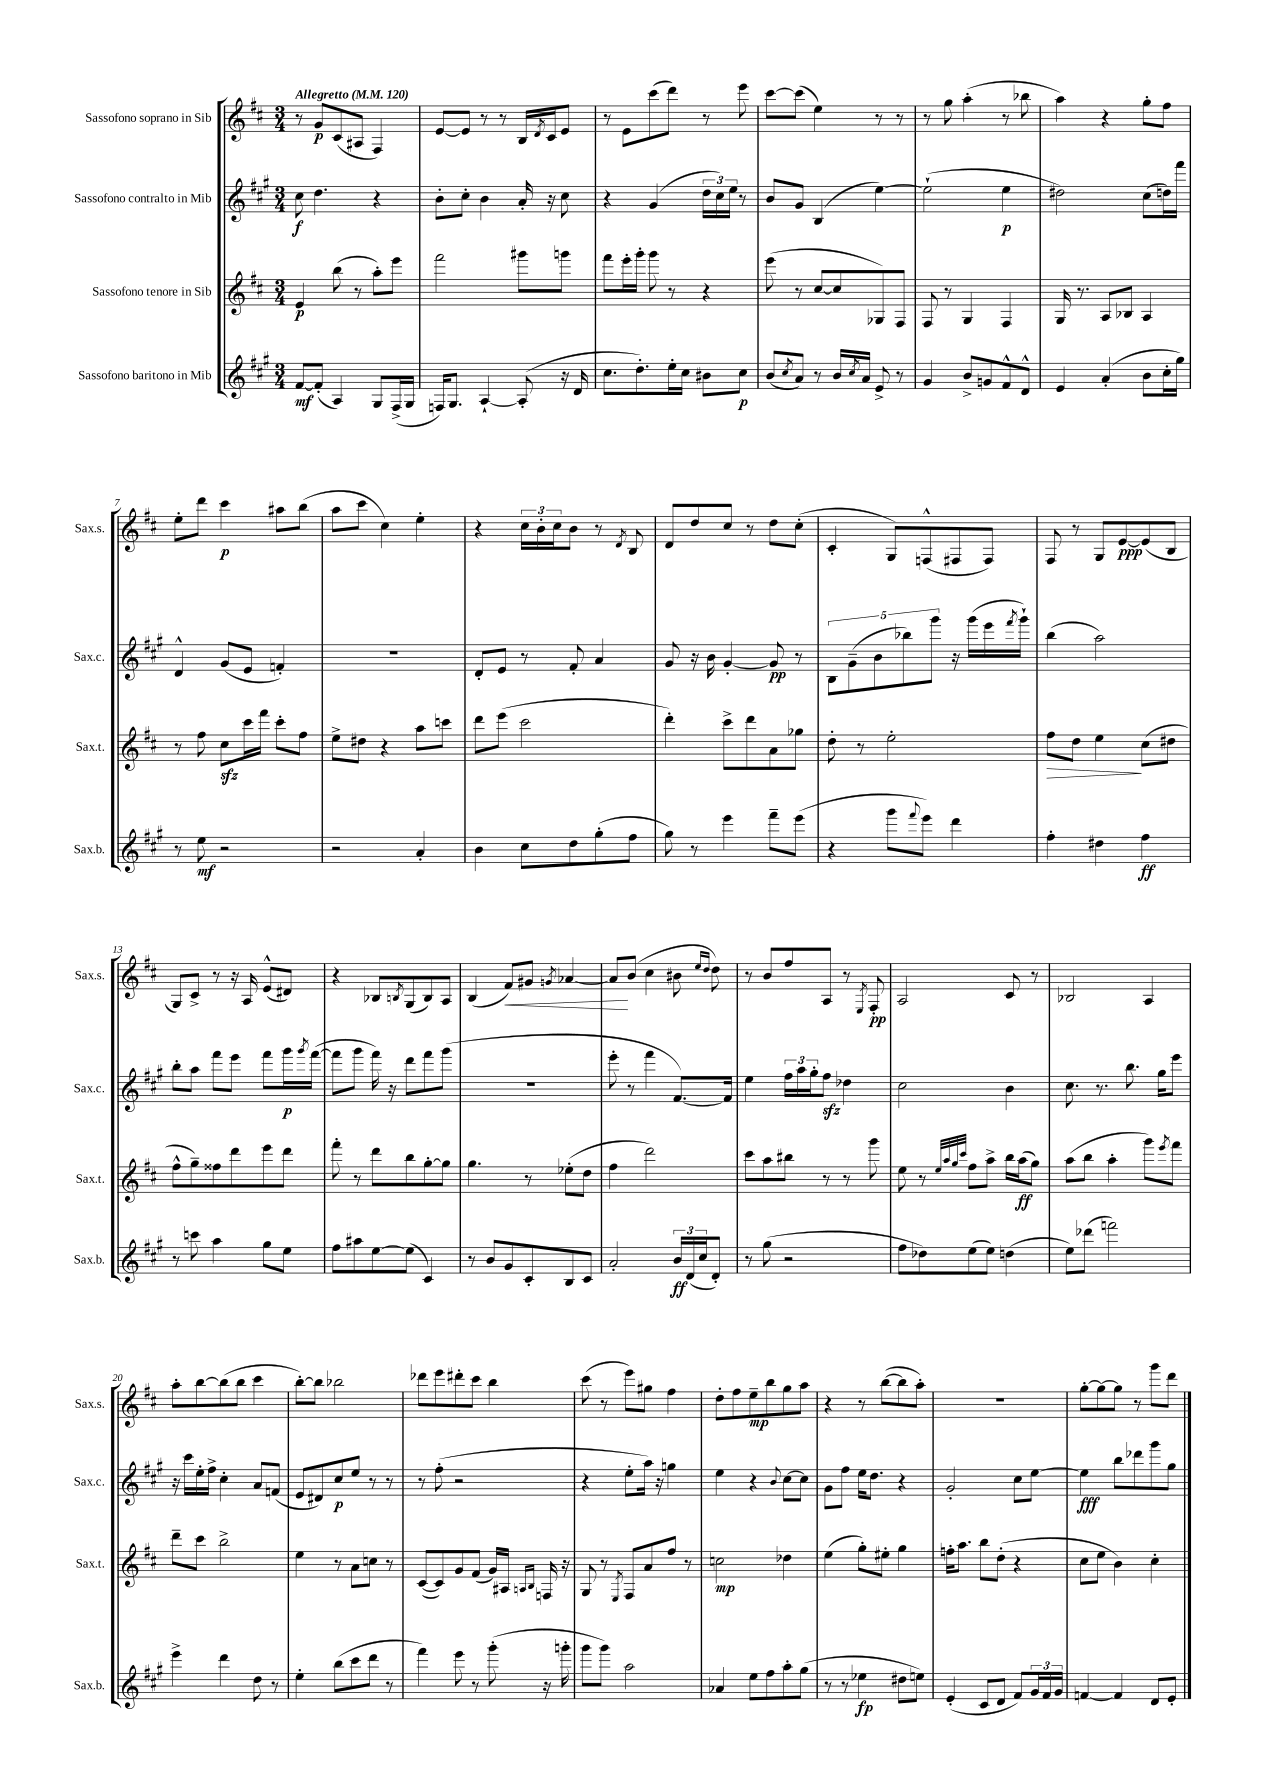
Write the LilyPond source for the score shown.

<<
\new StaffGroup <<
\new Staff = "s0" \with { instrumentName = "Sassofono soprano in Sib" shortInstrumentName = "Sax.s." } {
    \clef treble \key d \major \numericTimeSignature \time 3/4 \tempo "Allegretto" 4 = 120
    r8 g'8\p cis'8( ais8 fis4) |
    e'8~ e'8 r8 r8 b16 \acciaccatura { d'8 } cis'16 e'8 |
    r8 e'8 cis'''8( d'''8) r8 e'''8 |
    cis'''8~ cis'''8( e''4) r8 r8 |
    r8 g''8 a''4-.( r8 bes''8 |
    a''4) r4 g''8-. fis''8 |
    e''8-. d'''8 cis'''4\p ais''8 b''8( |
    a''8 cis'''8 cis''4) e''4-. |
    r4 \tuplet 3/2 { cis''16 b'16-. cis''16 } b'8 r8 \acciaccatura { d'8 } b8 |
    d'8 d''8 cis''8 r8 d''8 cis''8-.( |
    cis'4-. g8) f8-^( fis8 fis8) |
    fis8 r8 g8 e'8~\ppp e'8( b8 |
    g8) cis'8-> r8 r16 a16 e'8-^( dis'8) |
    r4 bes8 \acciaccatura { b8 } g8( b8) a8 |
    b4( fis'8\<) gis'8 \acciaccatura { g'8 } aes'4~ |
    aes'8\! b'8( cis''4 bis'8 \grace { e''16 d''16 } d''8) |
    r8 b'8 fis''8 a8 r8 \acciaccatura { e8 } fis8-.\pp |
    a2 cis'8 r8 |
    bes2 a4 |
    a''8-. b''8~ b''8( b''8 cis'''4 |
    b''8~-.) b''8 bes''2 |
    des'''8 e'''8 dis'''8-. cis'''8 b''4 |
    cis'''8( r8 e'''8) gis''8 fis''4 |
    d''8-. fis''8 e''8--\mp b''8 g''8 a''8 |
    r4 r8 b''8~( b''8 a''8-.) |
    R2. |
    g''8~-. g''8~ g''8 r8 g'''8 d'''8 \bar "|." |
}
\new Staff = "s1" \with { instrumentName = "Sassofono contralto in Mib" shortInstrumentName = "Sax.c." } {
    \clef treble \key a \major \numericTimeSignature \time 3/4
    cis''8\f d''4. r4 |
    b'8-. cis''8-. b'4 a'16-. r16 cis''8 |
    r4 gis'4( \tuplet 3/2 { d''16 cis''16) e''16 } r8 |
    b'8 gis'8 b4( e''4~) |
    e''2-!( e''4\p |
    dis''2) cis''8( d''16) fis'''16 |
    d'4-^ gis'8( e'8 f'4-.) |
    R2. |
    d'8-. e'8 r8 fis'8-. a'4 |
    gis'8 r16 b'16 gis'4~-. gis'8\pp r8 |
    \tuplet 5/4 { b8 gis'8--( b'8 bes''8) gis'''8 } r16 gis'''16( e'''16 \acciaccatura { fis'''8 } gis'''16-!) |
    b''4( a''2) |
    b''8-. a''8 fis'''8 e'''8 fis'''8 gis'''16\p \acciaccatura { gis'''8 } fis'''16~( |
    fis'''8 gis'''8 fis'''16) r16 d'''8 fis'''8 gis'''8( |
    R2. |
    e'''8-. r8 fis'''4 fis'8.~) fis'16 |
    e''4 \tuplet 3/2 { fis''16 a''16 gis''16-. } fis''8\sfz des''4 |
    cis''2 b'4 |
    cis''8. r8. b''8. gis''16 e'''8 |
    r16 cis'''16 e''16-. fis''16-> cis''4-. a'8 f'8( |
    e'8 dis'8) cis''8\p e''8 r8 r8 |
    r8 fis''8-.( r2 |
    r4 e''8-. a''16) r16 g''4 |
    e''4 r4 \appoggiatura { b'8 } cis''8~ cis''8 |
    gis'8 fis''8 e''16 d''8. r4 |
    gis'2-. cis''8 e''8~ |
    e''4\fff b''8 des'''8 gis'''8 gis''8 \bar "|." |
}
\new Staff = "s2" \with { instrumentName = "Sassofono tenore in Sib" shortInstrumentName = "Sax.t." } {
    \clef treble \key d \major \numericTimeSignature \time 3/4
    e'4\p b''8( r8 a''8-.) e'''8 |
    fis'''2 gis'''8 g'''8 |
    fis'''8 e'''16-. g'''16-. g'''8 r8 r4 |
    e'''8( r8 cis''8~ cis''8 ges8) fis8 |
    fis8 r8 g4 fis4 |
    g16 r8. a8 bes8 a4 |
    r8 fis''8 cis''8\sfz cis'''16 fis'''16 cis'''8-. fis''8 |
    e''8-> dis''8 r4 a''8 c'''8 |
    d'''8 e'''8( cis'''2 |
    d'''4-.) cis'''8-> d'''8 a'8 ges''8 |
    d''8-. r8 e''2-. |
    fis''8\> d''8 e''4\! cis''8( dis''8 |
    fis''8-^ g''8--) fisis''8 d'''8 e'''8 d'''8 |
    fis'''8-. r8 d'''8 b''8 g''8~-. g''8 |
    g''4. r8 ees''8-.( d''8 |
    fis''4 d'''2) |
    cis'''8 a''8 bis''8 r8 r8 g'''8 |
    e''8 r8 \grace { e''32 a''32 g''32 cis'''32 } fis''8 a''8-> b''16 a''16\ff( g''8) |
    a''8( b''8 a''4-. g'''8) \acciaccatura { e'''8 } fis'''8 |
    d'''8-- cis'''8 b''2-> |
    e''4 r8 a'8 c''8 r8 |
    cis'8~( cis'8) g'8 fis'8( g'16) ais16 \grace { a16 b16 } f16 r16 |
    g8 r8 \acciaccatura { e8 } fis8 a'8 fis''8 r8 |
    c''2\mp des''4 |
    e''4( g''8-.) eis''8-. g''4 |
    f''16-. a''8. b''8 d''8-.( r4 |
    cis''8 e''8 b'4) cis''4-. \bar "|." |
}
\new Staff = "s3" \with { instrumentName = "Sassofono baritono in Mib" shortInstrumentName = "Sax.b." } {
    \clef treble \key a \major \numericTimeSignature \time 3/4
    fis'8~\mf fis'8-.( a4) gis8 fis16->( gis16 |
    f16) gis8. a4~-! a8-.( r16 d'16 |
    cis''8. d''8.-.) e''16-. cis''16 bis'8 cis''8\p |
    b'8( \acciaccatura { cis''8 } a'8) r8 b'16 \acciaccatura { cis''8 } a'16 e'8-> r8 |
    gis'4 b'8-> g'8 fis'8-^ d'8-^ |
    e'4 a'4-.( b'8 cis''16-. gis''16) |
    r8 e''8\mf r2 |
    r2 a'4-. |
    b'4 cis''8 d''8 gis''8-.( fis''8 |
    gis''8) r8 e'''4 fis'''8-- e'''8( |
    r4 gis'''8 \appoggiatura { fis'''8 } e'''8) d'''4 |
    fis''4-. dis''4 fis''4\ff |
    r8 c'''8 a''4 gis''8 e''8 |
    fis''8 ais''8 e''8~ e''8( cis'4) |
    r8 b'8 gis'8 cis'8-. b8 cis'8 |
    a'2-. \tuplet 3/2 { b'16\ff d'16( cis''16 } d'8-.) |
    r8 gis''8( r2 |
    fis''8 des''8) e''8( e''8) d''4( |
    e''8) des'''8( f'''2) |
    e'''4-> d'''4 d''8 r8 |
    e''4-. b''8( cis'''8 d'''8 r8 |
    fis'''4) e'''8 r8 gis'''8-.( r16 g'''16-. |
    gis'''8 gis'''8) a''2 |
    aes'4 e''8 fis''8 a''8-. gis''8( |
    r8 r8 ees''4\fp dis''8 e''8) |
    e'4-.( cis'8 d'8 fis'8) \tuplet 3/2 { gis'16 fis'16 gis'16 } |
    f'4~ f'4 d'8 e'8-. \bar "|." |
}
>>
>>
